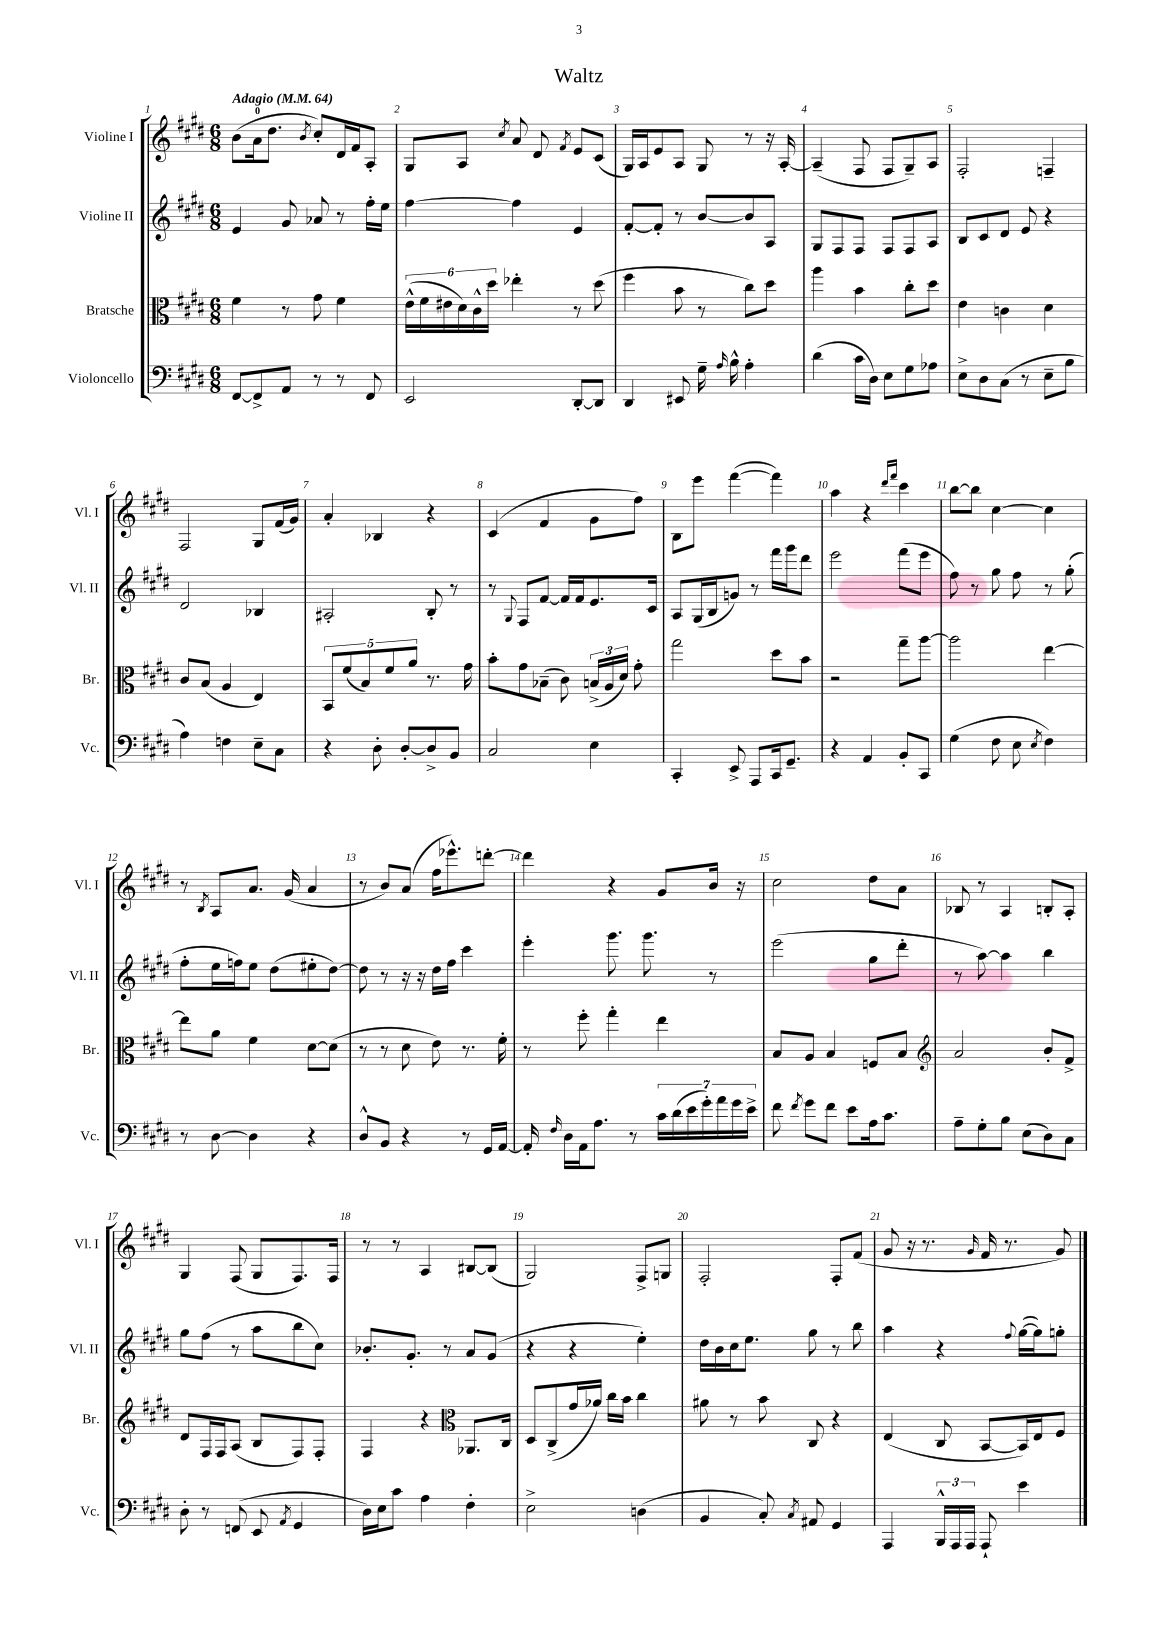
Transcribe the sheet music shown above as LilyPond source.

\header { title = "Waltz" }
<<
\new StaffGroup <<
\new Staff = "s0" \with { instrumentName = "Violine I" shortInstrumentName = "Vl. I" } {
    \clef treble \key e \major \numericTimeSignature \time 6/8 \tempo "Adagio" 4 = 64
    \autoBeamOff b'8[( a'16-0 dis''8.] \acciaccatura { b'8 } cis''8[-.) dis'16 fis'16 a8]-. |
    gis8[ a8] \acciaccatura { cis''8 } a'8 dis'8 \acciaccatura { fis'8 } e'8[ cis'8]( |
    gis16[) a16 e'8 a8] gis8 r8 r16 a16~-. |
    a4--( fis8 fis8[ gis8--) a8] |
    fis2-. f4-- |
    fis2 gis8[ fis'16( gis'16]) |
    a'4-. bes4 r4 |
    cis'4( fis'4 gis'8[ fis''8]) |
    b8[ e'''8] fis'''4~( fis'''4) |
    a''4 r4 \grace { dis'''16[ fis'''16] } cis'''4 |
    b''8[~ b''8] cis''4~ cis''4 |
    r8 \acciaccatura { b8 } a8[ a'8.] gis'16( a'4 |
    r8 b'8[) a'8]( fis''16[ ees'''8.-^) d'''8]~-. |
    d'''4 r4 gis'8[ b'16] r16 |
    cis''2 dis''8[ a'8] |
    bes8 r8 a4 b8[-. a8]-. |
    gis4 fis8( gis8[ fis8.) fis16] |
    r8 r8 a4 bis8[~ bis8]( |
    gis2) fis8[-> g8] |
    fis2-. fis8[-. fis'8]( |
    gis'8 r16 r8. \grace { gis'16 } fis'16 r8. gis'8) \bar "|." |
}
\new Staff = "s1" \with { instrumentName = "Violine II" shortInstrumentName = "Vl. II" } {
    \clef treble \key e \major \numericTimeSignature \time 6/8
    \autoBeamOff e'4 gis'8 aes'8 r8 fis''16[-. e''16] |
    fis''4~ fis''4 e'4 |
    fis'8[~-. fis'8]-. r8 b'8[~ b'8 a8] |
    gis8[ fis8 fis8] fis8[ fis8 a8] |
    b8[ cis'8 dis'8] e'8 r4 |
    dis'2 bes4 |
    ais2-. b8-. r8 |
    r8 \appoggiatura { gis8 } fis8[ fis'8]~ fis'16[ fis'16 e'8. cis'16] |
    a8[ gis16( b16 g'8]) r8 fis'''16[ gis'''16 dis'''8] |
    e'''2 fis'''8[( e'''8] |
    fis''8) r8 gis''8 fis''8 r8 gis''8-.( |
    fis''8[-. e''16 f''16) e''8] dis''8[( eis''8-. dis''8]~) |
    dis''8 r8 r16 r16 dis''16[ fis''16] cis'''4 |
    e'''4-. gis'''8. gis'''8. r8 |
    e'''2( gis''8[ dis'''8]-. |
    r8 a''8~) a''4 b''4 |
    gis''8[ fis''8]( r8 a''8[ b''8 cis''8]) |
    bes'8.[-. gis'8.]-. r8 a'8[ gis'8]( |
    r4 r4 e''4-.) |
    dis''16[ b'16 cis''16 e''8.] gis''8 r8 b''8 |
    a''4 r4 \appoggiatura { fis''8 } gis''16[~( gis''16) g''8]-. \bar "|." |
}
\new Staff = "s2" \with { instrumentName = "Bratsche" shortInstrumentName = "Br." } {
    \clef alto \key e \major \numericTimeSignature \time 6/8
    \autoBeamOff fis'4 r8 gis'8 fis'4 |
    \tuplet 6/4 { e'16[-^( fis'16 eis'16 dis'16) cis'16-^ dis''16] } ees''4-. r8 dis''8( |
    fis''4 b'8 r8 cis''8[) dis''8] |
    a''4 b'4 cis''8[-. dis''8] |
    e'4 c'4 dis'4 |
    cis'8[ b8]( a4 e4) |
    \tuplet 5/4 { b,8[ fis'8( b8) fis'8 a'8] } r8. gis'16 |
    b'8[-. gis'8 bes8]--( cis'8) \tuplet 3/2 { b16[->( a16 dis'16]) } gis'8-. |
    gis''2 dis''8[ b'8] |
    r2 gis''8[-- a''8]~ |
    a''2 e''4~ |
    e''8[ a'8] fis'4 dis'8[~ dis'8]( |
    r8 r8 dis'8 e'8) r8. fis'16-. |
    r8 fis''8-. gis''4-. e''4 |
    b8[ a8] b4 f8[ b8] |
    \clef treble a'2 b'8[-. fis'8]-> |
    dis'8[ fis16 fis16 a8]( b8[ fis8) fis8]-. |
    fis4 r4 \clef alto aes,8.[ cis16] |
    dis8[ cis8->( gis'16 aes'16]) cis''16[ b'16] cis''4 |
    ais'8 r8 b'8 cis8 r4 |
    e4( cis8 b,8[~ b,16) e16 fis8] \bar "|." |
}
\new Staff = "s3" \with { instrumentName = "Violoncello" shortInstrumentName = "Vc." } {
    \clef bass \key e \major \numericTimeSignature \time 6/8
    \autoBeamOff fis,8[~ fis,8-> a,8] r8 r8 fis,8 |
    e,2 dis,8[~-. dis,8] |
    dis,4 eis,8 gis16-- \grace { a16 } b16-^ a4-. |
    dis'4( cis'16[ dis16]) e8[ gis8 aes8] |
    e8[-> dis8 cis8]( r8 e8[-- b8] |
    a4) f4 e8[-- cis8] |
    r4 dis8-. dis8[~-. dis8-> b,8] |
    cis2 e4 |
    cis,4-. e,8-> a,,8[ cis,16 gis,8.]-- |
    r4 a,4 b,8[-. cis,8] |
    gis4( fis8 e8 \acciaccatura { e8 } fis4) |
    r8 dis8~ dis4 r4 |
    dis8[-^ b,8] r4 r8 gis,16[ a,16]~ |
    a,16-. \grace { fis16 } dis16[ a,16 a8.] r8 \tuplet 7/4 { cis'16[ dis'16( e'16 gis'16-.) a'16 gis'16 e'16]-> } |
    fis'8 \acciaccatura { fis'8 } gis'8[ fis'8] e'8[ a16 cis'8.] |
    a8[-- gis8-. b8] e8[( dis8) cis8] |
    dis8-. r8 f,8( e,8 \acciaccatura { a,8 } gis,4 |
    dis16[) e16 cis'8] a4 fis4-. |
    e2-> d4( |
    b,4 cis8-.) \acciaccatura { cis8 } ais,8 gis,4 |
    a,,4 \tuplet 3/2 { b,,16[-^ a,,16 a,,16] } a,,8-! e'4 \bar "|." |
}
>>
>>
\layout { \context { \Score \override BarNumber.break-visibility = ##(#f #t #t) barNumberVisibility = #all-bar-numbers-visible } }
